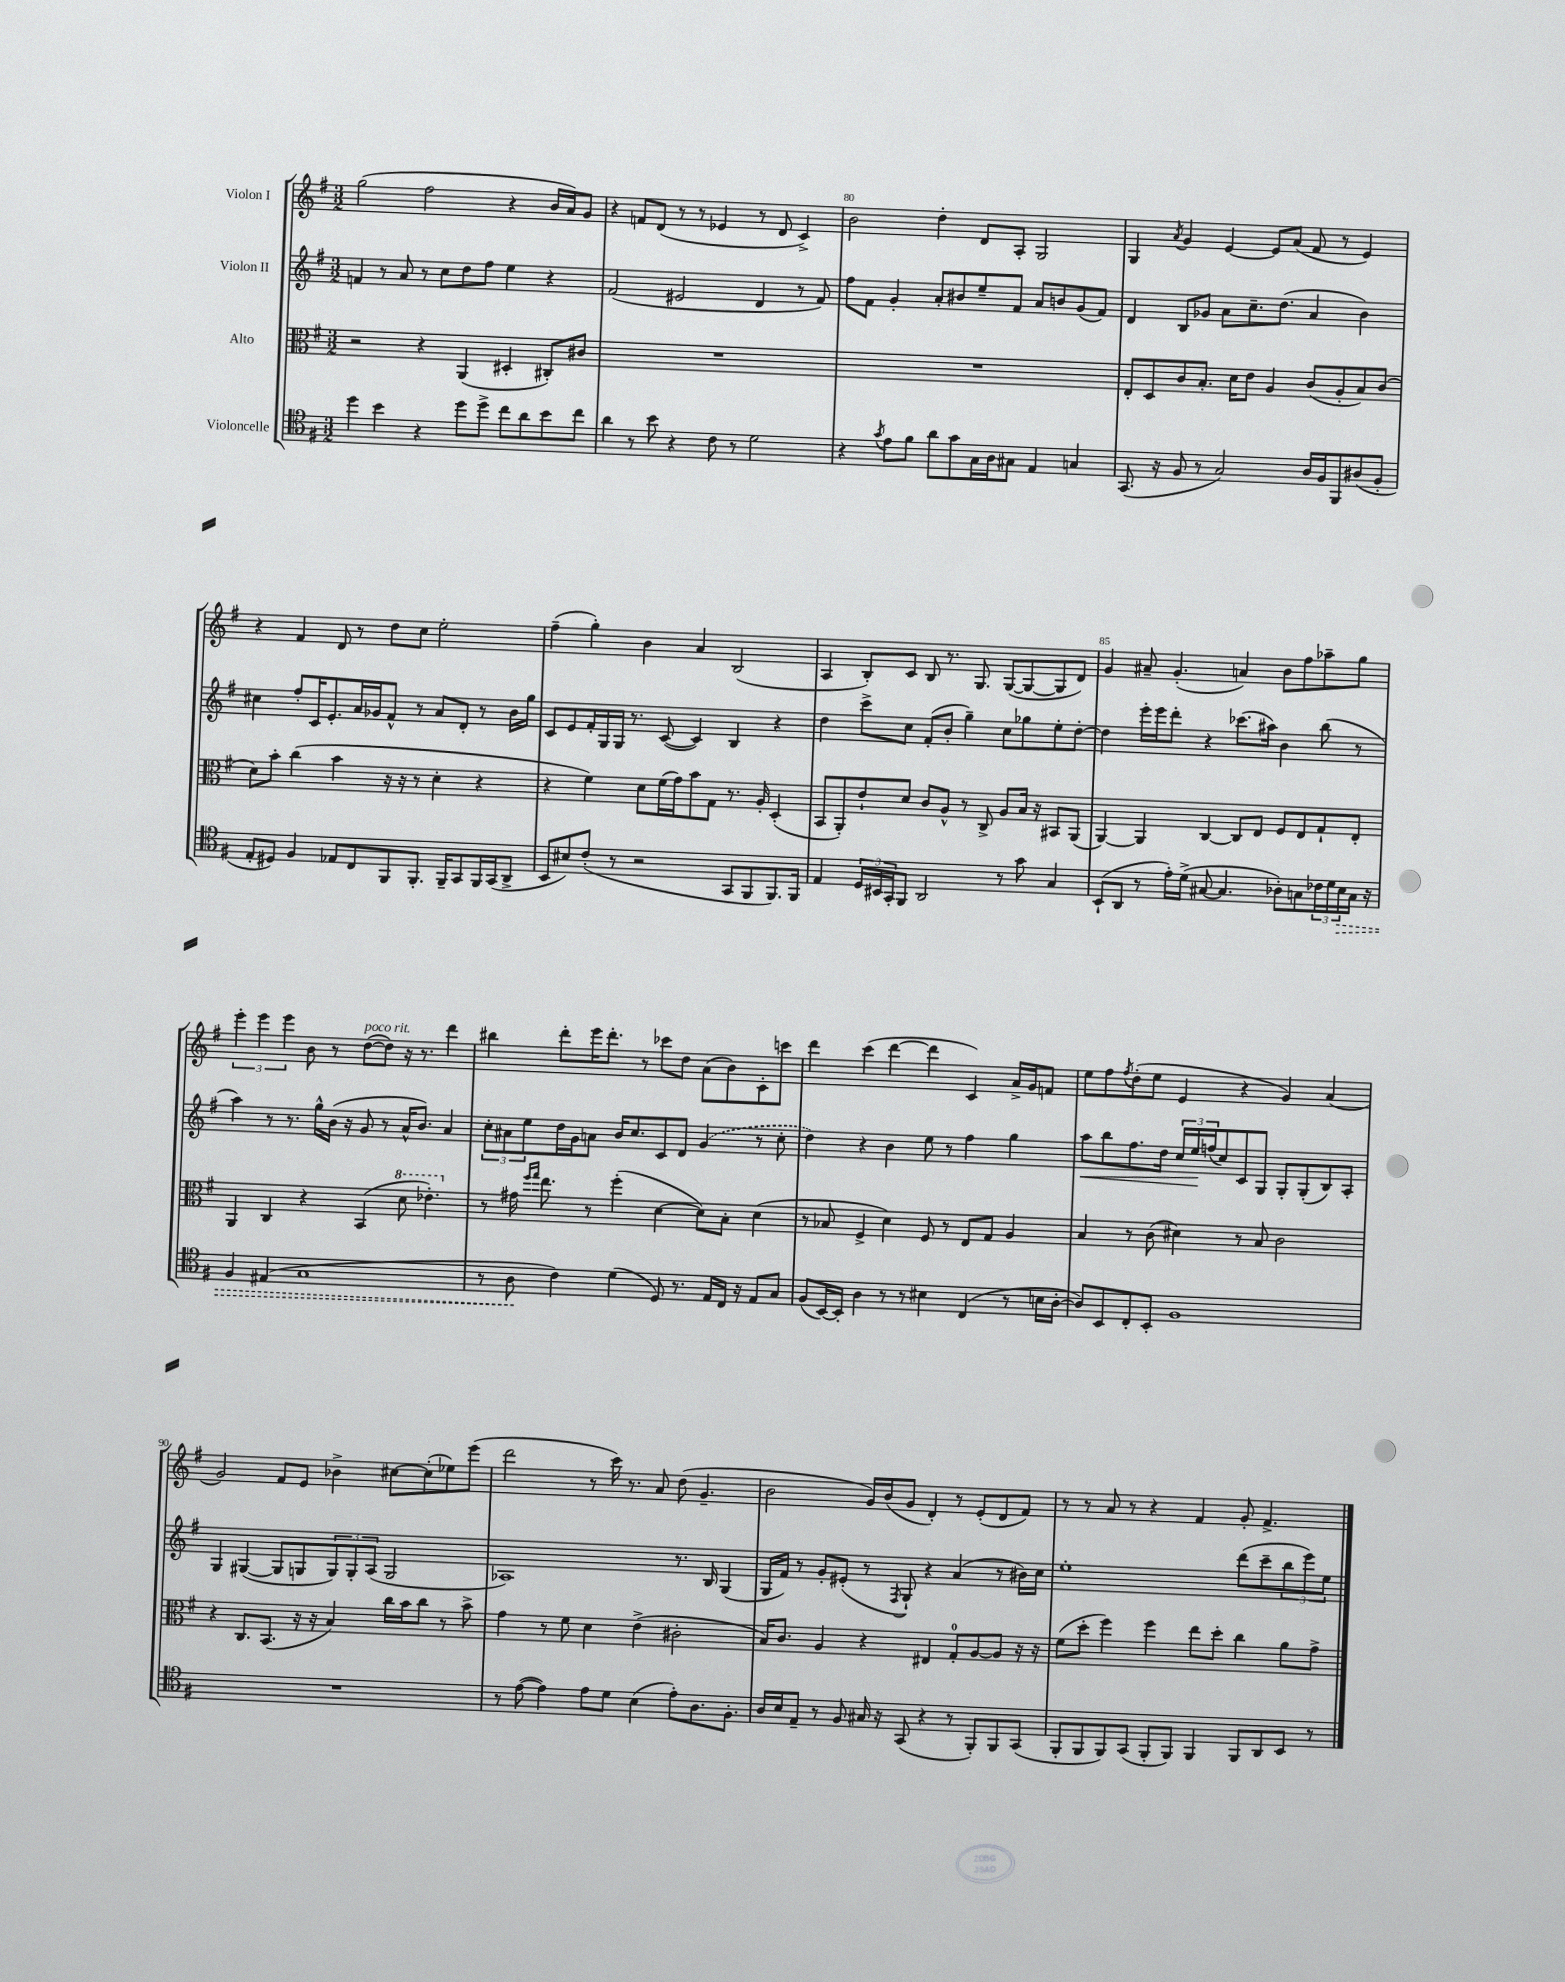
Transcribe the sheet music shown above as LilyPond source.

<<
\new StaffGroup <<
\new Staff = "s0" \with { instrumentName = "Violon I" } {
    \clef treble \key g \major \numericTimeSignature \time 3/2
    g''2( fis''2 r4 b'16 a'16) g'8 |
    r4 f'8 d'8( r8 r8 ees'4 r8 d'8 c'4->) |
    b'2 d''4-. d'8 a8-. g2 |
    g4 \acciaccatura { a'8 } g'4 e'4~ e'8 a'8( fis'8 r8 e'4) |
    r4 fis'4 d'8 r8 d''8 c''8 e''2-. |
    fis''4--( g''4-.) b'4 a'4 b2( |
    a4 b8-.) c'8 b8 r8. g8. g8~( g8~ g8 d'8) |
    g'4 ais'8-- g'4.-.( a'4) b'8 fis''8 aes''8-- g''8 |
    \tuplet 3/2 { e'''4-. e'''4 e'''4 } b'8 r8 d''8~^\markup { \italic "poco rit." }( d''8) r16 r8. d'''4 |
    bis''4 d'''8-. e'''16 d'''8.-. r8 ces'''8 d''8 a'8( b'8) c'8-. c'''8 |
    d'''4 c'''4( d'''4~ d'''4 c'4) a'16-> g'16 f'8 |
    e''8 fis''8 \acciaccatura { fis''8 } d''8-.( e''8 e'4 r4 g'4) a'4( |
    g'2) fis'8 e'8 bes'4-> cis''8~ cis''8-.( ees''8) e'''8( |
    d'''2 r8 c'''16) r8. a'8 d''8( g'4.-- |
    b'2 g'16) b'16( g'8 d'4-.) r8 e'8-.( d'8 fis'8) |
    r8 r8 a'8 r8 r4 fis'4 g'8-. fis'4.-> \bar "|." |
}
\new Staff = "s1" \with { instrumentName = "Violon II" } {
    \clef treble \key g \major \numericTimeSignature \time 3/2
    f'4 r8 a'8 r8 c''8 d''8 fis''8 e''4 r4 |
    fis'2( eis'2 d'4 r8 fis'8) |
    fis''8 fis'8 g'4-. a'8-. bis'8 e''8-- fis'8 a'8 b'8 g'8( fis'8) |
    d'4 b8 ges'8 a'8 c''8.-- d''8.( a'4 b'4) |
    cis''4 fis''8-. c'16 e'8.-. a'16 ges'16 fis'8-^ r8 a'8 d'8-. r8 b'16 g''16 |
    c'8 e'8 fis'16-. g16 g16 r8. c'8~( c'4) b4 r4 |
    d''4 c'''8-> c''8 fis'8-.( b'8-. g''4--) c''8 ges''8 e''8-. d''8~-. |
    d''4 e'''16-. e'''16 d'''8-. r4 ces'''8.( ais''16) b'4 b''8( r8 |
    a''4) r8 r8. g''16-^ b'16( r16 g'8 r8 a'16-^ b'8.) a'4 |
    \tuplet 3/2 { c''8-. ais'8 e''8 } d''16 g'16 a'8 b'16 c''8. c'8 d'8 \once \slurDashed g'4( r8 c''8-. |
    d''4) r4 b'4 e''8 r8 fis''4 g''4 |
    a''8\< b''8 fis''8. d''16 \tuplet 3/2 { c''16 e''16\! f''16( } c''8) c'8 g8 g8-. g8-.( b8) a8-. |
    g4 gis4~( gis8 g8 \tuplet 3/2 { g8) g8-. a8( } g2 |
    aes1) r8. b16 g4( |
    g16 fis'16) r8 g'8-. eis'8-.( r8 \acciaccatura { fis8 } g8-!) r4 a'4( r8 bis'16) c''16 |
    e''1-. d'''8( c'''8-- \tuplet 3/2 { b''8 e'''8) e''8 } \bar "|." |
}
\new Staff = "s2" \with { instrumentName = "Alto" } {
    \clef alto \key g \major \numericTimeSignature \time 3/2
    r2 r4 a,4( dis4-. cis8-.) cis'8 |
    R1. |
    R1. |
    e8-. d8 c'8 b8.-. d'16 e'8 a4 c'8( a8-. b8) c'8( |
    d'8) b'8-. c''4( b'4 r16 r16 r8 d'4-. r4 |
    r4 fis'4) d'8 fis'16( g'16) b'8 g8 r8. a16-. d4-.( |
    b,8 a,8-.) e'8-! d'8 c'8 a8-^ r8 c8-> a8 b16 r16 bis,8 a,8( |
    a,4~) a,4 c4~ c8 e8 fis8 e8 g8-! e8-. |
    a,4 c4 r4 b,4( \ottava #1 d''8 ees''4.-.) \ottava #0 |
    r8 gis'16 \grace { fis''16 g''16 } e''8. r8 fis''4-.( d'4~ d'8) b8-. d'4( |
    r8 bes8 fis4-> d'4) fis8 r8 e8 g8 a4 |
    b4 r8 c'8( dis'4) r8 b8 c'2 |
    r4 c8. b,8.( r16 r16 b4) c''16 b'16 c''8 r8 b'8-> |
    g'4 r8 fis'8 d'4 e'4->( cis'2-. |
    b16) c'8. a4 r4 eis4 g8-0-. a8~ a8 r16 r16 |
    fis'8( d''8-. fis''4) fis''4 e''8 d''8-. c''4 a'8 g'8-> \bar "|." |
}
\new Staff = "s3" \with { instrumentName = "Violoncelle" } {
    \clef tenor \key g \major \numericTimeSignature \time 3/2
    d''4 b'4 r4 d''8 d''8-> c''8 a'8 b'8 c''8 |
    a'4 r8 b'8 r4 c'8 r8 d'2 |
    r4 \acciaccatura { g'8 } e'8 fis'8 a'8 g'8 g16 a16 gis8 e4 g4 |
    g,8.( r16 fis8 r8 g2) a16 fis16 fis,8 ais8( fis8-. |
    e8-. dis8) fis4 ees8 c8 fis,8 fis,8.-. fis,16-- g,8 fis,16 g,16( a,8-> |
    b,8 bis8) c'8-.( r8 r2 g,8 fis,8 fis,8.) fis,16 |
    e4 \tuplet 3/2 { d16 bis,16 g,16-. } fis,8 a,2 r8 g'8 g4 |
    b,8-!( a,8 r8 e'16-.) d'16->( gis8~ gis4. aes8-.) g8 \tuplet 3/2 { ces'16 d'16 \once \override Hairpin.style = #'dashed-line b16\> } g16 r16 |
    fis4 eis4( g1 |
    r8 a8\! c'4) d'4( d8) r8. e16 c16 r16 e8 g8 |
    fis8( b,16~) b,16-. a4 r8 r8 bis4 c4( r8 b16 a16~-. |
    a8) b,8 c8-. b,8-. fis1 |
    R1. |
    r8 e'8~( e'4) e'8 d'8 b4( e'8-.) a8. fis8.-. |
    a16 b16 e8-- r8 fis8 gis16 r16 g,8( r4 r8 fis,8-.) fis,8 g,8( |
    fis,8-. fis,8 fis,8) g,8( fis,8-. fis,8) fis,4 fis,8 a,8 b,8 r8 \bar "|." |
}
>>
>>
\layout { \context { \Score currentBarNumber = #78 \override BarNumber.break-visibility = ##(#f #t #t) barNumberVisibility = #(every-nth-bar-number-visible 5) } }
